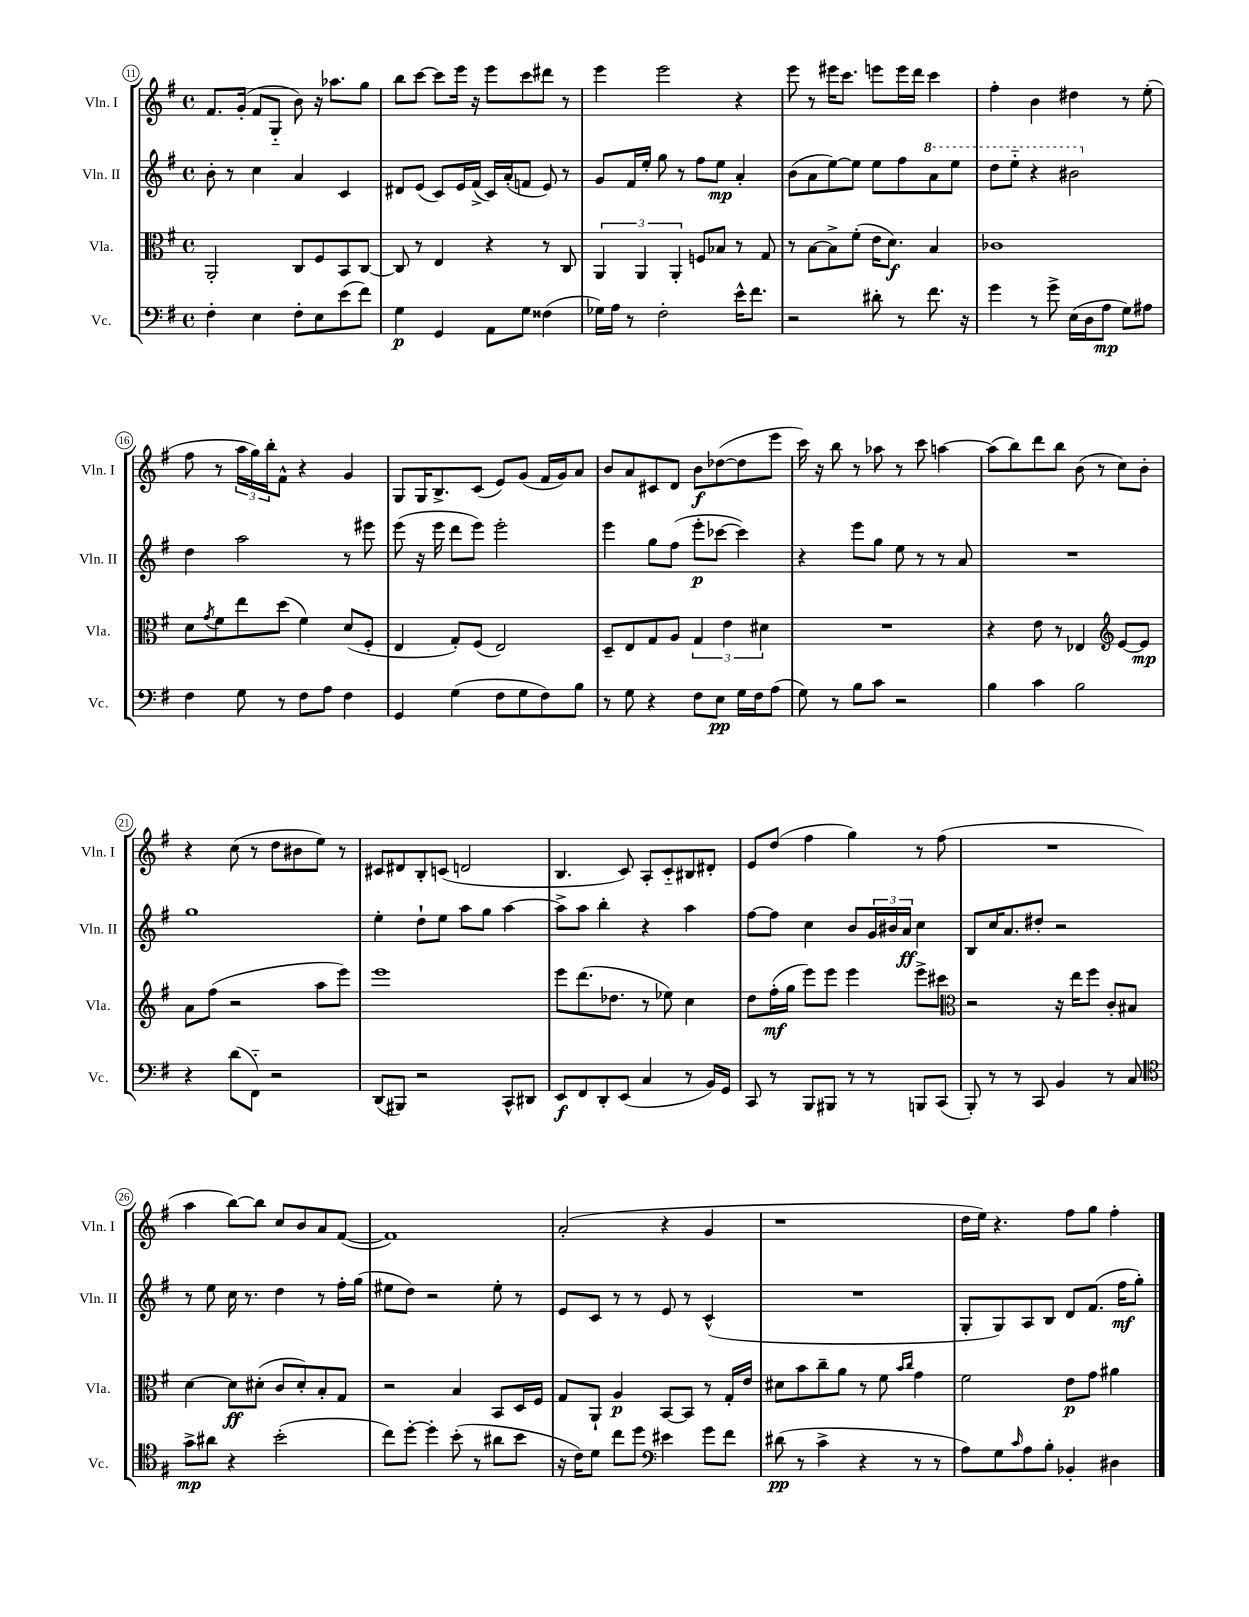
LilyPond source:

<<
\new StaffGroup <<
\new Staff = "s0" \with { instrumentName = "Vln. I" shortInstrumentName = "Vln. I" } {
    \clef treble \key g \major \defaultTimeSignature \time 4/4
    fis'8. g'16-.( fis'8 g8-_ b'8) r16 aes''8. g''8 |
    b''8 c'''8~ c'''8 e'''16 r16 e'''8 c'''8 dis'''8 r8 |
    e'''4 e'''2 r4 |
    e'''8 r8 eis'''16 c'''8. e'''8 e'''16 d'''16 c'''4 |
    fis''4-. b'4 dis''4 r8 e''8-.( |
    fis''8 r8 \tuplet 3/2 { a''16 g''16) b''16-. } fis'8-^ r4 g'4 |
    g8 g16 b8.-> c'8( e'8) g'8( fis'16 g'16) a'8 |
    b'8 a'8 cis'8 d'8 b'8\f des''8~( des''8 e'''8 |
    c'''16) r16 b''8 r8 aes''8 r8 c'''8 a''4~ |
    a''8( b''8) d'''8 b''8 b'8( r8 c''8) b'8-. |
    r4 c''8( r8 d''8 bis'8 e''8) r8 |
    cis'8 dis'8 b8-. c'8( d'2 |
    b4. c'8) a8-. c'8-_ bis8 dis'8-. |
    e'8 d''8( fis''4 g''4) r8 fis''8( |
    R1 |
    a''4 b''8~) b''8 c''8 b'8 a'8 fis'8~( |
    fis'1) |
    a'2-.( r4 g'4 |
    r1 |
    d''16 e''16) r4. fis''8 g''8 fis''4-. \bar "|." |
}
\new Staff = "s1" \with { instrumentName = "Vln. II" shortInstrumentName = "Vln. II" } {
    \clef treble \key g \major \defaultTimeSignature \time 4/4
    b'8-. r8 c''4 a'4 c'4 |
    dis'8 e'8( c'8) e'16 fis'16->( c'16) a'16-.( f'8 e'8) r8 |
    g'8 fis'16 e''16-. g''8 r8 fis''8 e''8\mp a'4-. |
    b'8( a'8 e''8~) e''8 e''8 fis''8 \ottava #1 a''8 e'''8 |
    d'''8 e'''8-_ r4 bis''2 \ottava #0 |
    d''4 a''2 r8 eis'''8 |
    e'''8( r16 e'''16 d'''8 e'''8) e'''2-. |
    e'''4 g''8 fis''8( e'''8-.\p ces'''8~ ces'''4) |
    r4 e'''8 g''8 e''8 r8 r8 a'8 |
    R1 |
    g''1 |
    e''4-. d''8-! e''8 a''8 g''8 a''4~ |
    a''8-> a''8 b''4-. r4 a''4 |
    fis''8~ fis''8 c''4 b'8 \tuplet 3/2 { g'16 bis'16 a'16\ff } c''4 |
    b8 c''16 a'8. dis''8-. r2 |
    r8 e''8 c''16 r8. d''4 r8 fis''16-. g''16( |
    eis''8 d''8) r2 eis''8-. r8 |
    e'8 c'8 r8 r8 e'8 r8 c'4-^( |
    R1 |
    g8-. g8) a8 b8 d'8 fis'8.( fis''16\mf g''8-.) \bar "|." |
}
\new Staff = "s2" \with { instrumentName = "Vla." shortInstrumentName = "Vla." } {
    \clef alto \key g \major \defaultTimeSignature \time 4/4
    a,2-. c8 fis8 b,8 c8~ |
    c8 r8 e4 r4 r8 c8 |
    \tuplet 3/2 { a,4 a,4 a,4-. } f8 bes8 r8 g8 |
    r8 b8~ b8-> fis'8-.( e'16 d'8.\f) b4 |
    ces'1 |
    d'8 \acciaccatura { g'8 } fis'8 e''8 d''8( fis'4) d'8( fis8-. |
    e4 g8-.) fis8( e2) |
    d8-- e8 g8 a8 \tuplet 3/2 { g4 e'4 dis'4 } |
    R1 |
    r4 e'8 r8 ees4 \clef treble e'8~ e'8\mp |
    a'8 fis''8( r2 a''8 e'''8) |
    e'''1 |
    e'''8 d'''8.( des''8. r8 ees''8) c''4 |
    d''8 fis''16-.\mf( g''16 e'''8) e'''8 e'''4 e'''8-> cis'''8 |
    \clef alto r2 r16 e''16 fis''8 c'8-. bis8 |
    d'4~ d'8\ff dis'8-.( c'8 dis'8-.) b8-. g8 |
    r2 b4 b,8 d16 fis16 |
    g8 a,8-! a4\p b,8~ b,8 r8 g16-. e'16 |
    dis'8 b'8 c''8-- a'8 r8 fis'8 \grace { b'16 c''16 } g'4 |
    fis'2 e'8\p g'8 ais'4 \bar "|." |
}
\new Staff = "s3" \with { instrumentName = "Vc." shortInstrumentName = "Vc." } {
    \clef bass \key g \major \defaultTimeSignature \time 4/4
    fis4-. e4 fis8-. e8 e'8( fis'8) |
    g4\p g,4 a,8 g8 fisis4( |
    ges16) a16 r8 fis2-. e'16-^ fis'8. |
    r2 dis'8-. r8 fis'8. r16 |
    g'4 r8 g'8-> e16( d16 a8\mp g8) ais8 |
    fis4 g8 r8 fis8 a8 fis4 |
    g,4 g4( fis8 g8 fis8) b8 |
    r8 g8 r4 fis8 e8\pp g16 fis16 a8( |
    g8) r8 b8 c'8 r2 |
    b4 c'4 b2 |
    r4 d'8( fis,8-_) r2 |
    d,8( bis,,8) r2 c,8-^ dis,8 |
    e,8\f fis,8 d,8-. e,8( c4 r8 b,16) g,16 |
    c,8 r8 b,,8 bis,,8 r8 r8 b,,8 c,8( |
    b,,8-.) r8 r8 c,8 b,4 r8 c8 |
    \clef tenor g'8->\mp ais'8 r4 b'2-.( |
    c''8) d''8~-. d''4-. b'8-.( r8 ais'8 b'8 |
    r16 c'16) d'8 c''8 d''8 \clef bass eis'4 g'8 fis'8 |
    dis'8\pp( r8 c'4-> r4 r8 r8 |
    a8) g8 \grace { c'16 } a8 b8-. bes,4-. dis4 \bar "|." |
}
>>
>>
\layout { \context { \Score currentBarNumber = #11 \override BarNumber.stencil = #(make-stencil-circler 0.1 0.3 ly:text-interface::print) } }
